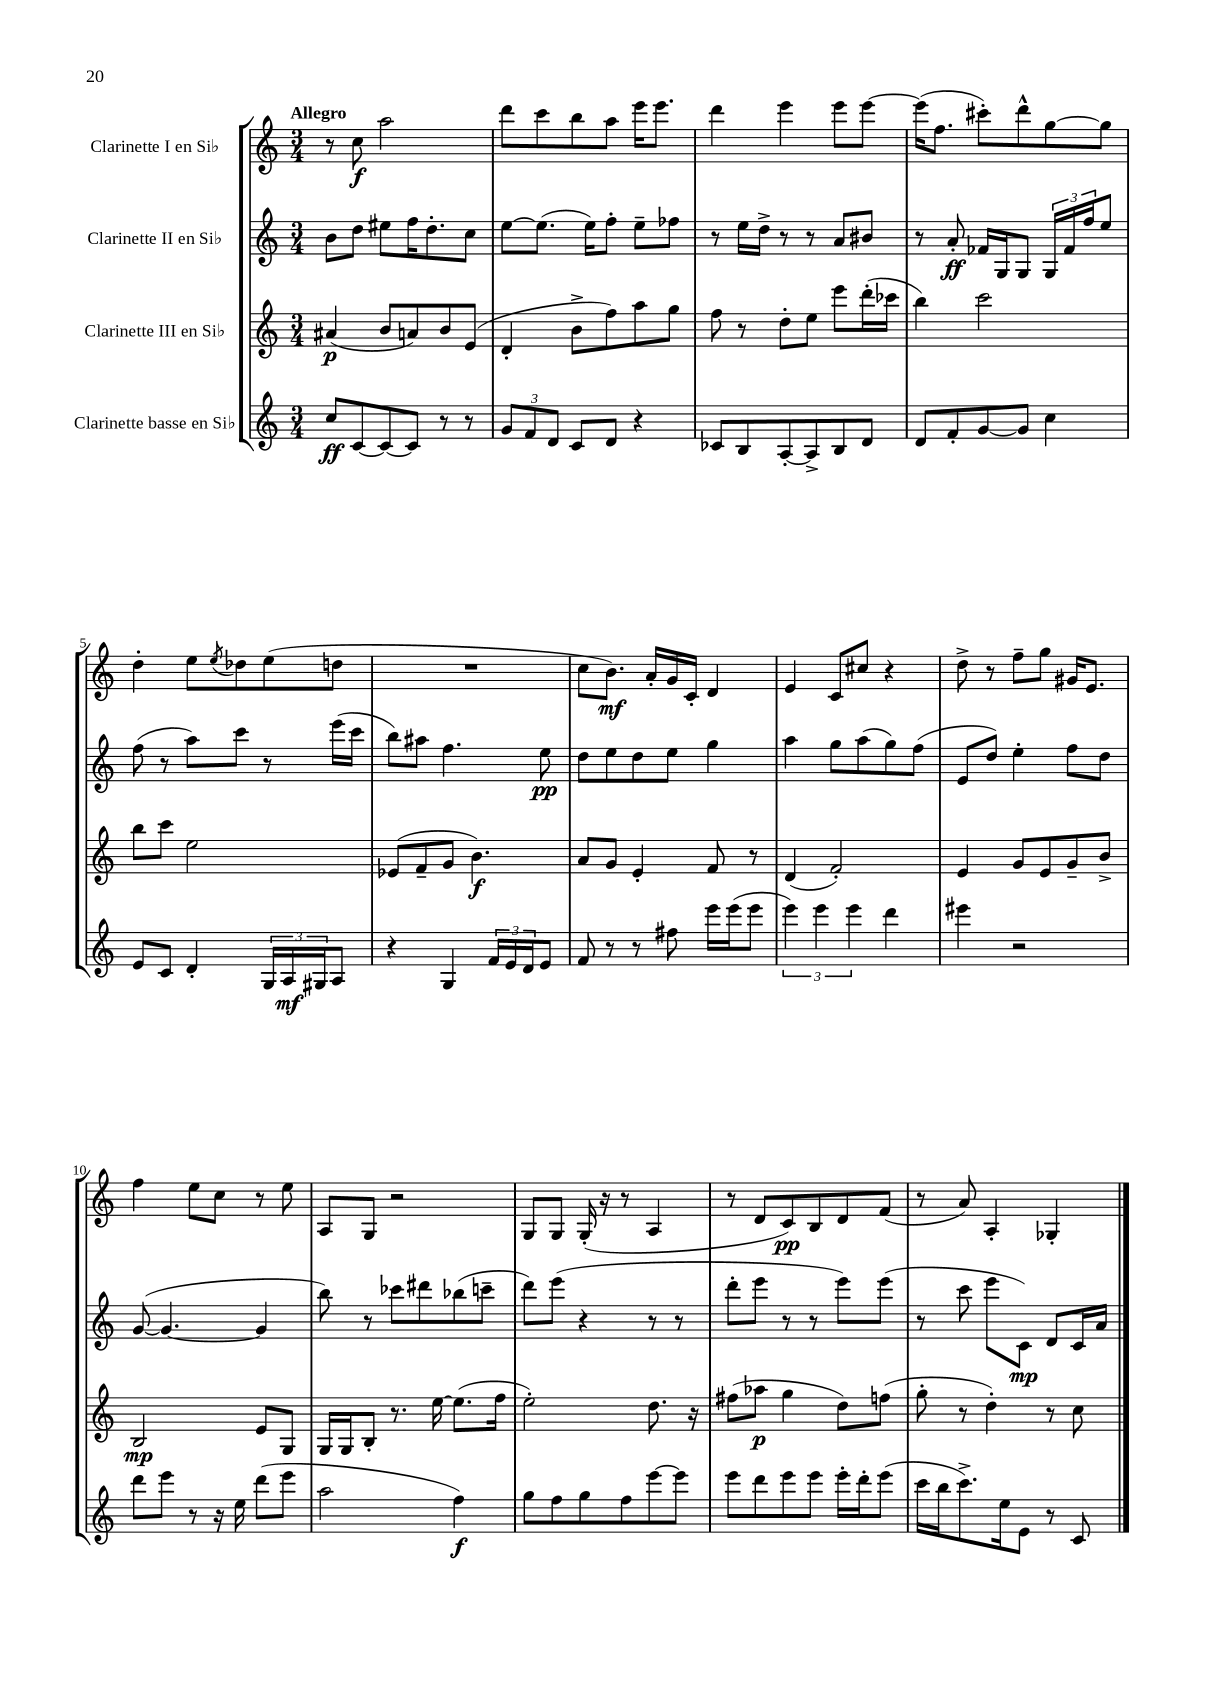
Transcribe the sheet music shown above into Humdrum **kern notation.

**kern	**dynam	**kern	**dynam	**kern	**dynam	**kern	**dynam
*part4	*part4	*part3	*part3	*part2	*part2	*part1	*part1
*staff4	*staff4	*staff3	*staff3	*staff2	*staff2	*staff1	*staff1
*I"Clarinette basse en Si♭	*	*I"Clarinette III en Si♭	*	*I"Clarinette II en Si♭	*	*I"Clarinette I en Si♭	*
*clefG2	*	*clefG2	*	*clefG2	*	*clefG2	*
*k[]	*	*k[]	*	*k[]	*	*k[]	*
*M3/4	*	*M3/4	*	*M3/4	*	*M3/4	*
=1	=1	=1	=1	=1	=1	=1	=1
!	!	!	!	!	!	!LO:TX:a:B:t=Allegro	!
8cc/L	ff	(4a#X/	p	8b\L	.	8r	.
[8c/	.	.	.	8dd\J	.	8cc\	f
8c/_	.	8b/L	.	8ee#X\L	.	2aa\	.
8c/J]	.	8an/)	.	16ff\K	.	.	.
.	.	.	.	8.dd'\	.	.	.
8r	.	8b/	.	.	.	.	.
8r	.	(8e/J	.	8cc\J	.	.	.
=2	=2	=2	=2	=2	=2	=2	=2
12g/L	.	4d'/	.	[8ee\L	.	8ddd\L	.
12f/	.	.	.	.	.	.	.
.	.	.	.	(8.ee\J]	.	8ccc\	.
12d/J	.	.	.	.	.	.	.
8c/L	.	8b^\L	.	.	.	8bb\	.
.	.	.	.	16ee\KL)	.	.	.
8d/J	.	8ff\)	.	8ff'\J	.	8aa\J	.
4r	.	8aa\	.	8ee~\L	.	16eee\KL	.
.	.	.	.	.	.	8.eee\J	.
.	.	8gg\J	.	8ff-X\J	.	.	.
=3	=3	=3	=3	=3	=3	=3	=3
8c-X/L	.	8ff\	.	8r	.	4ddd\	.
8B/	.	8r	.	16ee\LL	.	.	.
.	.	.	.	16dd^\JJ	.	.	.
[8A'/	.	8dd'\L	.	8r	.	4eee\	.
8A^/]	.	8ee\J	.	8r	.	.	.
8B/	.	8eee\L	.	8a/L	.	8eee\L	.
8d/J	.	(16ddd'\L	.	8b#X/J	.	[8eee\J	.
.	.	16ccc-X\JJ	.	.	.	.	.
=4	=4	=4	=4	=4	=4	=4	=4
8d/L	.	4bb\)	.	8r	.	(16eee\KL]	.
.	.	.	.	.	.	8.ff\J	.
8f'/	.	.	.	8a'/	ff	.	.
[8g/	.	2ccc\	.	16f-X/LL	.	8ccc#X'\L)	.
.	.	.	.	16G/J	.	.	.
8g/J]	.	.	.	8G/J	.	8ddd^^\	.
4cc\	.	.	.	24G/LL	.	[8gg\	.
.	.	.	.	24f-/	.	.	.
.	.	.	.	24ff/J	.	.	.
.	.	.	.	8ee/J	.	8gg\J]	.
!!LO:LB:g=z
=5	=5	=5	=5	=5	=5	=5	=5
8e/L	.	8bb\L	.	(8ff\	.	4dd'\	.
8c/J	.	8ccc\J	.	8r	.	.	.
4d'/	.	2ee\	.	8aa\L)	.	8ee\L	.
.	.	.	.	.	.	8qee/	.
.	.	.	.	8ccc\J	.	8dd-X\	.
24G/LL	.	.	.	8r	.	(8ee\	.
24A/	mf	.	.	.	.	.	.
24G#X/J	.	.	.	.	.	.	.
8A/J	.	.	.	(16eee\LL	.	8ddn\J	.
.	.	.	.	16ccc\JJ	.	.	.
=6	=6	=6	=6	=6	=6	=6	=6
4r	.	(8e-X/L	.	8bb\L)	.	2.r	.
.	.	8f~/	.	8aa#X\J	.	.	.
4G/	.	8g/J	.	4.ff\	.	.	.
.	.	4.b\)	f	.	.	.	.
24f/LL	.	.	.	.	.	.	.
24e/	.	.	.	.	.	.	.
24d/J	.	.	.	.	.	.	.
8e/J	.	.	.	8ee\	pp	.	.
=7	=7	=7	=7	=7	=7	=7	=7
8f/	.	8a/L	.	8dd\L	.	8cc\L	.
8r	.	8g/J	.	8ee\	.	8.b\J)	mf
8r	.	4e'/	.	8dd\	.	.	.
.	.	.	.	.	.	16a'/LL	.
8ff#X\	.	.	.	8ee\J	.	16g/	.
.	.	.	.	.	.	16c'/JJ	.
16eee\LL	.	8f/	.	4gg\	.	4d/	.
(16eee\J	.	.	.	.	.	.	.
8eee\J	.	8r	.	.	.	.	.
=8	=8	=8	=8	=8	=8	=8	=8
6eee\)	.	(4d/	.	4aa\	.	4e/	.
6eee\	.	.	.	.	.	.	.
.	.	2f'/)	.	8gg\L	.	8c/L	.
6eee\	.	.	.	.	.	.	.
.	.	.	.	(8aa\	.	8cc#X/J	.
4ddd\	.	.	.	8gg\)	.	4r	.
.	.	.	.	(8ff\J	.	.	.
=9	=9	=9	=9	=9	=9	=9	=9
4eee#X\	.	4e/	.	8e/L	.	8dd^\	.
.	.	.	.	8dd/J)	.	8r	.
2r	.	8g/L	.	4ee'\	.	8ff~\L	.
.	.	8e/	.	.	.	8gg\J	.
.	.	8g~/	.	8ff\L	.	16g#X/KL	.
.	.	.	.	.	.	8.e/J	.
.	.	8b^/J	.	8dd\J	.	.	.
!!LO:LB:g=z
=10	=10	=10	=10	=10	=10	=10	=10
8ddd\L	.	2B/	mp	([8g/	.	4ff\	.
8eee\J	.	.	.	4.g/_	.	.	.
8r	.	.	.	.	.	8ee\L	.
16r	.	.	.	.	.	8cc\J	.
16ee\	.	.	.	.	.	.	.
(8ddd\L	.	8e/L	.	4g/]	.	8r	.
8eee\J	.	8G/J	.	.	.	8ee\	.
=11	=11	=11	=11	=11	=11	=11	=11
2aa\	.	16G/LL	.	8bb\)	.	8A/L	.
.	.	16G/J	.	.	.	.	.
.	.	8B'/J	.	8r	.	8G/J	.
.	.	8.r	.	8ccc-X\L	.	2r	.
.	.	.	.	8ddd#X\	.	.	.
.	.	[16ee\	.	.	.	.	.
4ff\)	f	(8.ee\L]	.	(8bb-X\	.	.	.
.	.	.	.	8cccn~\J	.	.	.
.	.	16ff\Jk	.	.	.	.	.
=12	=12	=12	=12	=12	=12	=12	=12
8gg\L	.	2ee'\)	.	8ddd\L)	.	8G/L	.
8ff\	.	.	.	(8eee\J	.	8G/J	.
8gg\	.	.	.	4r	.	(16G'/	.
.	.	.	.	.	.	16r	.
8ff\	.	.	.	.	.	8r	.
[8eee\	.	8.dd\	.	8r	.	4A/	.
8eee\J]	.	.	.	8r	.	.	.
.	.	16r	.	.	.	.	.
=13	=13	=13	=13	=13	=13	=13	=13
8eee\L	.	(8ff#X\L	.	8ddd'\L	.	8r	.
8ddd\	.	8aa-X\J	p	8eee\J	.	8d/L	.
8eee\	.	4gg\	.	8r	.	8c/)	pp
8eee\J	.	.	.	8r	.	8B/	.
16eee'\LL	.	8dd\L)	.	8eee\L)	.	8d/	.
16ddd'\J	.	.	.	.	.	.	.
(8eee\J	.	(8ffn\J	.	(8eee\J	.	(8f/J	.
=14	=14	=14	=14	=14	=14	=14	=14
16ccc\LL	.	8gg'\	.	8r	.	8r	.
16bb\J	.	.	.	.	.	.	.
8.ccc^\)	.	8r	.	8ccc\	.	8a/)	.
.	.	4dd'\)	.	8eee\L	.	4A'/	.
16ee\k	.	.	.	.	.	.	.
8e\J	.	.	.	8c\J)	mp	.	.
8r	.	8r	.	8d/L	.	4G-X'/	.
8c/	.	8cc\	.	16c/L	.	.	.
.	.	.	.	16a/JJ	.	.	.
==	==	==	==	==	==	==	==
*-	*-	*-	*-	*-	*-	*-	*-
